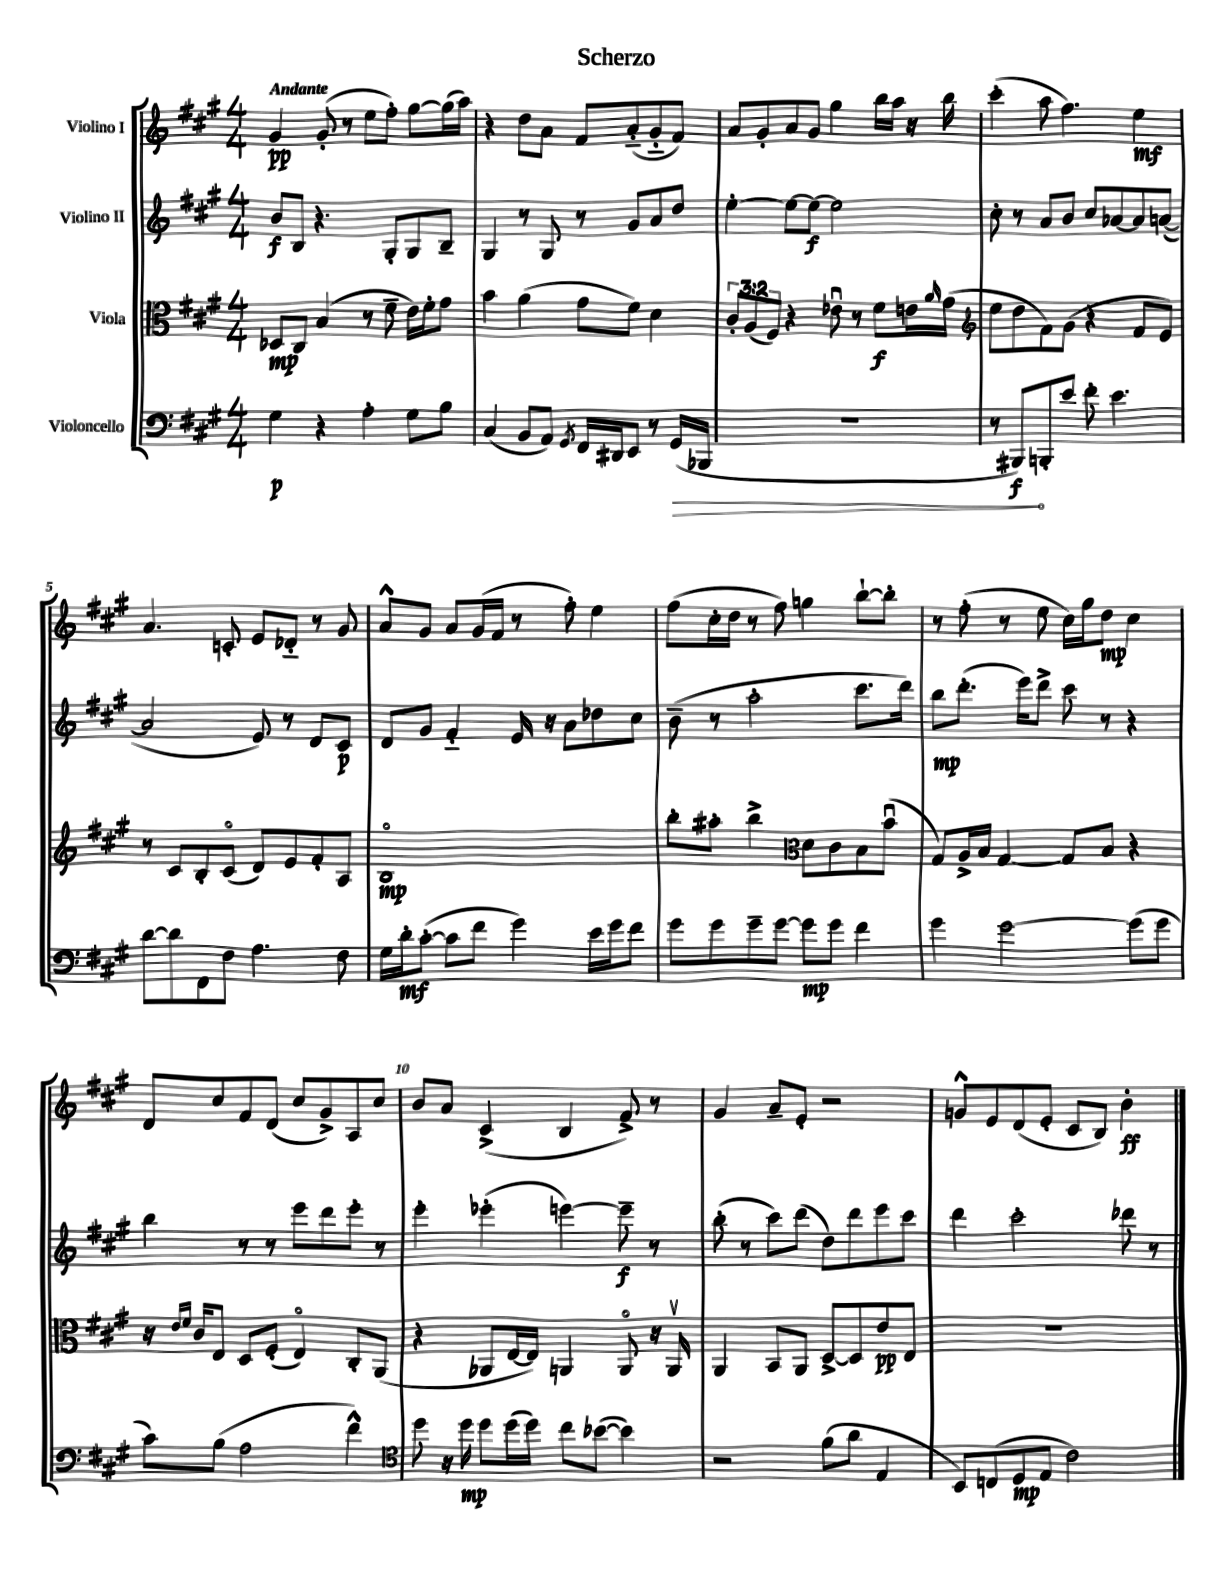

**kern	**kern	**kern	**kern
*staff4	*staff3	*staff2	*staff1
*clefF4	*clefC3	*clefG2	*clefG2
*k[f#c#g#]	*k[f#c#g#]	*k[f#c#g#]	*k[f#c#g#]
*M4/4	*M4/4	*M4/4	*M4/4
4G#	8D-	8b	4g#
.	8C#	8B	.
4r	(4B	4.r	(8g#'
.	.	.	8r
4A'	8r	.	8ee
.	8f#~	8G#'	8ff#')
8G#	16e)	8G#	[8gg#
.	16f#'	.	.
8B	8g#	8B~	(16gg#]
.	.	.	16aa)
=	=	=	=
(4C#	4b	4G#	4r
8BB	(4a	8r	8dd
8AA)	.	8G#	8a
8qGG#	.	.	.
16FF#	8g#	8r	8f#
16DD#	.	.	.
8EE	8f#)	8g#	(8a'~
8r	4d	8a	8g#'~
(16GG#	.	8dd	8f#)
16BBB-	.	.	.
=	=	=	=
1r	12c#'	[4ee'	8a
.	(12A	.	.
.	.	.	8g#'
.	12F#)	.	.
.	4r	8ee_	8a
.	.	8ee_	8g#
.	8e-u	2ee]	4gg#
.	8r	.	.
.	8f#	.	16bb
.	.	.	16aa
.	16e	.	16r
.	16qqa	.	.
.	(16g#	.	16bb
=	=	=	=
*	*clefG2	*	*
8r	8ee	8cc#'	(4ccc#'
8BBB#)	8dd	8r	.
8BBB'	8f#)	8a	8aa
8e	(8g#	8b	4.ff#)
8f#'	4r	8cc#	.
4.e	.	[8a-	.
.	8f#	8a-]	4ee
.	8e)	([8a	.
=	=	=	=
[8d	8r	2a]	4.a
8d]	8c#	.	.
8FF#	8B'	.	.
8F#	(8c#o	.	8c'
4.A	8d)	8e)	8e
.	8e	8r	8d-'~
.	8f#'	8d	8r
8F#	8A	8c#	8g#
=	=	=	=
16G#	1Bo	8d	8a^^
16d'	.	.	.
([8c#'	.	8g#	8g#
8c#]	.	4f#'~	8a
8f#	.	.	(16g#
.	.	.	16f#
4g#)	.	16e	8r
.	.	16r	.
.	.	8a	8ff#')
16e	.	8dd-	4ee
16g#	.	.	.
8f#	.	8cc#	.
=	=	=	=
8g#	8bb'	(8b~	(8ff#
8g#	8aa#'	8r	16cc#'
.	.	.	16dd
8g#~	4bb^	2aa'	8r
[8g#	.	.	8ff#)
*	*clefC3	*	*
8g#]	8d	.	4gg
8g#	8c#	.	.
4f#	8B	8.ccc#	[8bb`
.	(8bu	.	8bb']
.	.	16ddd)	.
=	=	=	=
4g#	8G#)	8bb	8r
.	16A^	(8.ddd'	(8ff#'
.	16B	.	.
[2g#	[4G#	.	8r
.	.	16eee)	.
.	.	8ddd^	8ee
.	8G#]	8ccc#	16cc#)
.	.	.	16gg#
.	8B	8r	8dd
(8g#]	4r	4r	4cc#
8g#	.	.	.
=	=	=	=
8c#)	16r	4bb	8d
.	16qqe	.	.
.	16qqf#	.	.
.	16c#	.	.
(8B	8E	.	8cc#
2A	8D	8r	8f#
.	(8F#'	8r	(8d
.	4Eo)	8eee	8cc#
.	.	8ddd	8g#^)
4f#^^)	8C#'	8eee'	8A
.	(8AA	8r	8cc#
=	=	=	=
*clefC4	*	*	*
8dd	4r	4eee'	8b
16r	.	.	8a
16dd	.	.	.
8dd	8AA-	(4eee-'	(4c#^
(16dd	[16E	.	.
16dd)	16E])	.	.
8cc#	4AA	[4eee)	4B
([8b-	.	.	.
4b-])	8AAo	8eee~]	8f#^)
.	16r	8r	8r
.	16AAv	.	.
=	=	=	=
2r	4AA	(8bb'	4g#
.	.	8r	.
.	8BB	8ccc#)	8a~
.	8AA	(8ddd	8e'
(8f#	[8D^	8dd)	2r
8a	8D]	8ddd	.
4E	8e	8eee	.
.	8E	8ccc#	.
=	=	=	=
8BB)	1r	4ddd	8g^^
(8C	.	.	8e
8D	.	2ccc#'	(8d
8E	.	.	8e'
2c#)	.	.	8c#
.	.	.	8B)
.	.	8ddd-	4b'
.	.	8r	.
==	==	==	==
*-	*-	*-	*-
